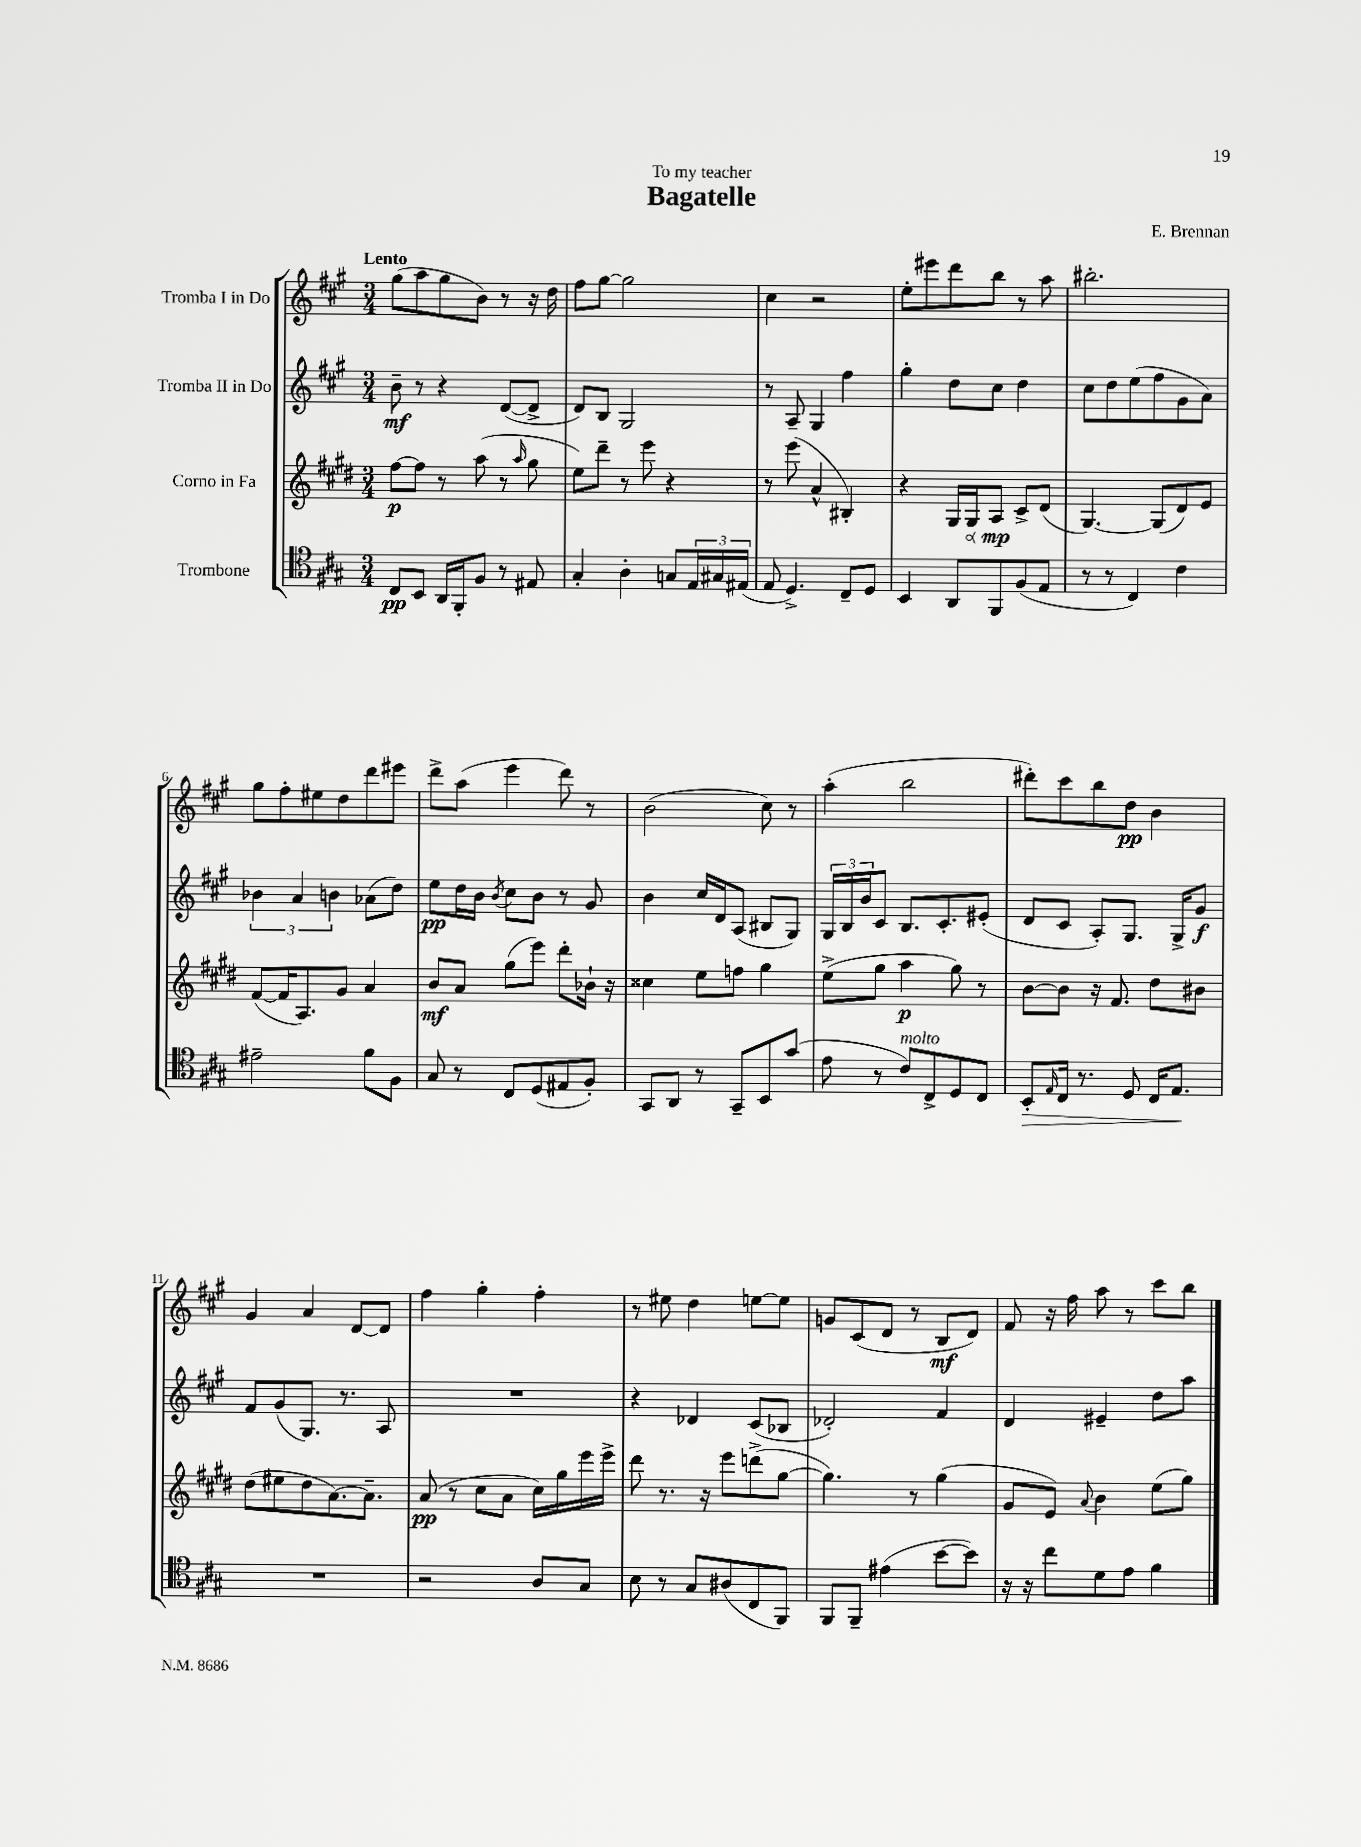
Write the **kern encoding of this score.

**kern	**kern	**kern	**kern
*staff4	*staff3	*staff2	*staff1
*clefC4	*clefG2	*clefG2	*clefG2
*k[f#c#g#]	*k[f#c#g#d#]	*k[f#c#g#]	*k[f#c#g#]
*M3/4	*M3/4	*M3/4	*M3/4
8C#	[8ff#	8b~	(8gg#
8BB	8ff#]	8r	8aa
16AA	8r	4r	8gg#
16FF#'	.	.	.
8F#	(8aa	.	8b)
8r	8r	([8d	8r
.	16qqaa	.	.
8E#	8gg#	8d^]	16r
.	.	.	16dd
=	=	=	=
4G#'	8ee)	8d)	8ff#
.	8ddd#~	8B	[8gg#
4A'	8r	2G#	2gg#]
.	8eee	.	.
8G	4r	.	.
24E	.	.	.
24G#	.	.	.
(24E#	.	.	.
=	=	=	=
8E	8r	8r	4cc#
4.D^)	(8eee	8A~	.
.	4a^^	4G#	2r
8C#~	4B#')	4ff#	.
8D	.	.	.
=	=	=	=
4BB	4r	4gg#'	8ee'
.	.	.	8eee#
8AA	16G#	8dd	8ddd
.	16G#	.	.
8FF#	8A	8cc#	8bb
(8F#	8c#^	4dd	8r
8E	(8d#	.	8aa
=	=	=	=
8r	[4.G#)	8cc#	2.bb#'
8r	.	8dd	.
4C#)	.	(8ee	.
.	(8G#]	8ff#	.
4c#	8d#)	8g#	.
.	8e	8a)	.
=	=	=	=
2e#~	([8f#	6b-	8gg#
.	16f#]	.	8ff#'
.	.	6a	.
.	8.A)	.	.
.	.	.	8ee#
.	.	6b	.
.	8g#	.	8dd
8f#	4a	(8a-	8ddd
8F#	.	8dd)	8eee#
=	=	=	=
8G#	8b	8ee	8ddd^
8r	8a	16dd	(8aa
.	.	16b	.
.	.	8qb	.
8C#	(8gg#	8cc#	4eee
(8D	8eee)	8b	.
8E#	8ddd#'	8r	8ddd)
8F#')	16b-`	8g#	8r
.	16r	.	.
=	=	=	=
8GG#	4cc##	4b	(2b
8AA	.	.	.
8r	8ee	16cc#	.
.	.	16d	.
8GG#~	8ff	(8A	.
8BB	4gg#	8B#	8cc#)
(8g#	.	8G#)	8r
=	=	=	=
8e	(8ee^	24G#	(4aa'
.	.	24B	.
.	.	24b	.
8r	8gg#	8c#	.
8c#)	4aa	8.B	2bb
8C#^	.	.	.
.	.	8.c#'	.
8D	8gg#)	.	.
8C#	8r	(8e#'	.
=	=	=	=
8BB'	[8b	8d	8ddd#')
16qqE	.	.	.
16C#	8b]	8c#	8ccc#
8.r	.	.	.
.	16r	8A')	8bb
.	8.f#	.	.
8D	.	8.G#	8dd
16C#	8dd#	.	4b
8.E	.	16G#^	.
.	8b#	8g#	.
=	=	=	=
2.r	(8dd#	8f#	4g#
.	8ee#	(8g#	.
.	8dd#	8.G#)	4a
.	[8.a)	.	.
.	.	8.r	.
.	.	.	[8d
.	8.a~]	.	.
.	.	8A	8d]
=	=	=	=
2r	(8a	2.r	4ff#
.	8r	.	.
.	8cc#	.	4gg#'
.	8a	.	.
8A	16cc#)	.	4ff#'
.	16gg#	.	.
8G#	16eee	.	.
.	16eee^	.	.
=	=	=	=
8B	8ddd#	4r	8r
8r	8.r	.	8ee#
8G#	.	4d-	4dd
.	16r	.	.
(8A#	8eee	.	.
8C#	(8ddd^	(8c#	[8ee
8FF#)	[8gg#	8B-	8ee]
=	=	=	=
8FF#	4.gg#])	2d-')	8g
8FF#~	.	.	(8c#
(4e#	.	.	8d
.	8r	.	8r
[8b	(4gg#	4f#	8B
8b])	.	.	8d)
=	=	=	=
16r	8g#	4d	8f#
16r	.	.	.
8cc#	8e)	.	16r
.	.	.	16ff#
.	8qqa	.	.
8d	4b	4e#~	8aa
8e	.	.	8r
4f#	(8ee	8dd	8ccc#
.	8gg#)	8aa	8bb
==	==	==	==
*-	*-	*-	*-
